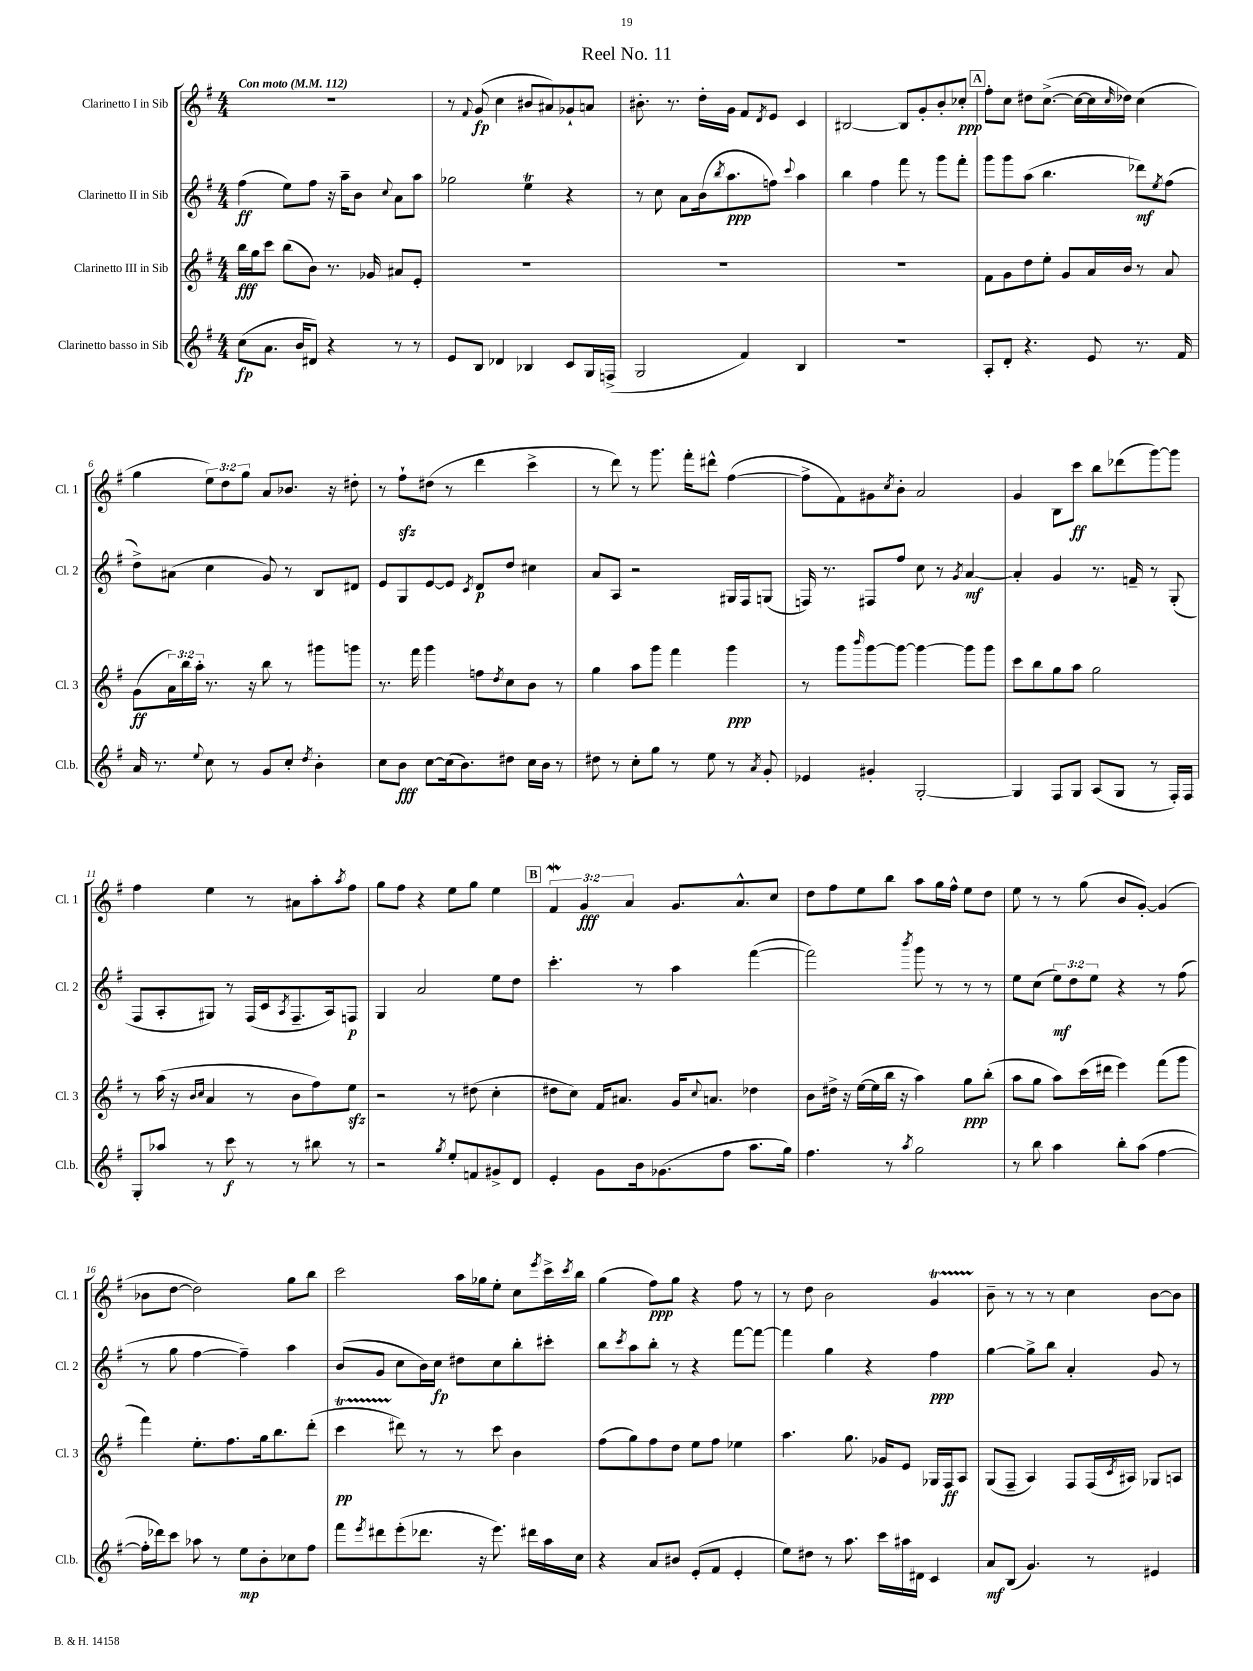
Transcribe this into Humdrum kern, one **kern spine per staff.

**kern	**kern	**kern	**kern
*staff4	*staff3	*staff2	*staff1
*clefG2	*clefG2	*clefG2	*clefG2
*k[f#]	*k[f#]	*k[f#]	*k[f#]
*M4/4	*M4/4	*M4/4	*M4/4
*MM112	*MM112	*MM112	*MM112
(8cc	16bb	(4ff#	1r
.	16gg	.	.
8.a	8ccc	.	.
.	(8bb	8ee)	.
16b	.	.	.
8d#)	8b)	8ff#	.
4r	8.r	16r	.
.	.	16aa~	.
.	.	8b	.
.	16g-	.	.
.	.	8qqcc	.
8r	8a#	8a	.
8r	8e'	8aa	.
=	=	=	=
8e	1r	2gg-	8r
.	.	.	8qqf#
8B	.	.	(8g
4d-	.	.	4cc
4B-	.	4ee	8b#
.	.	.	8a#)
8c	.	4r	8g-`
16G	.	.	8a
(16F^	.	.	.
=	=	=	=
2G	1r	8r	8.b#'
.	.	8cc	.
.	.	.	8.r
.	.	8a	.
.	.	(16b	16dd'
.	.	8qbb	.
.	.	8.aa	16g
4f#)	.	.	8f#
.	.	.	8qd
.	.	8ff)	8e
.	.	8qqccc	.
4B	.	4aa	4c
=	=	=	=
1r	1r	4bb	[2B#
.	.	4ff#	.
.	.	8fff#	8B#]
.	.	8r	8g'
.	.	8ggg	8b'
.	.	8fff#'	8cc-'
=	=	=	=
8A'	8f#	8ggg	8ff#'
8d'	8g	8ggg	8cc
4.r	8dd	(8aa	8dd#
.	8ee'	4.bb	([8.cc^
.	8g	.	.
.	.	.	16cc_
8e	16a	.	16cc]
.	.	.	16qqcc
.	16b	.	16dd-)
8.r	8r	8ddd-)	(4cc
.	.	8qee	.
.	8a	(8ff#	.
16f#	.	.	.
=	=	=	=
16a	(8g	8dd^)	4gg
8.r	.	.	.
.	24a)	(8a#	.
.	24bb	.	.
.	24aa'	.	.
8qqee	.	.	.
8cc	8.r	4cc	12ee)
.	.	.	12dd
8r	.	.	.
.	.	.	12gg
.	16r	.	.
8g	8bb	8g)	8a
8cc'	8r	8r	8.b-
8qdd	.	.	.
4b'	8ggg#	8B	.
.	.	.	16r
.	8ggg	8d#	8dd#'
=	=	=	=
8cc	8.r	8e	8r
8b	.	8G	8ff#`
.	16fff#	.	.
[8cc	4ggg	[8e	(8dd#
(16cc]	.	8e]	8r
8.b)	.	.	.
.	.	8qc	.
.	8ff	8d	4ddd
.	8qdd	.	.
8dd#	8cc	8dd	.
16cc	8b	4cc#	4ccc^
16b	.	.	.
8r	8r	.	.
=	=	=	=
8dd#	4gg	8a	8r
8r	.	8A	8ddd)
8cc'	8aa	2r	8r
8gg	8ggg	.	8.ggg
8r	4fff#	.	.
.	.	.	16fff#'
8ee	.	.	8ddd#^^
8r	4ggg	16G#	([4ff#
.	.	16F#	.
8qa	.	.	.
8g'	.	(8G	.
=	=	=	=
4e-	8r	16F)	8ff#^]
.	.	8.r	.
.	8ggg	.	8f#)
.	16qqbbb	.	.
4g#'	[8ggg	8F#	8g#
.	.	.	8qcc
.	8ggg_	8ff#	8b'
[2G'	4ggg_	8cc	2a
.	.	8r	.
.	.	8qg	.
.	8ggg]	[4a	.
.	8ggg	.	.
=	=	=	=
4G]	8ccc	4a']	4g
.	8bb	.	.
8F#	8gg	4g	8B
8G	8aa	.	8ccc
(8A	2gg	8.r	8bb
8G	.	.	(8ddd-
.	.	16f~	.
8r	.	8r	[8ggg)
16F#')	.	(8G'	8ggg]
16F#	.	.	.
=	=	=	=
8G'	8r	8F#	4ff#
8aa-	(16aa	8A'	.
.	16r	.	.
.	16qqb	.	.
.	16qqcc	.	.
8r	4a	8G#)	4ee
8ccc	.	8r	.
8r	8r	(16F#	8r
.	.	16c	.
.	.	8qA	.
8r	8b	8.F#~	8a#
8bb#	8ff#)	.	8aa'
.	.	16A)	.
.	.	.	8qaa
8r	8ee	8F	8ff#
=	=	=	=
2r	2r	4G	8gg
.	.	.	8ff#
.	.	2a	4r
8qgg	.	.	.
8ee'	8r	.	8ee
8f	(8dd#	.	8gg
8g#^	4cc'	8ee	4ee
8d	.	8dd	.
=	=	=	=
4e'	8dd#	4.ccc'	6f#
.	8cc)	.	.
.	.	.	6g
8g	16f#	.	.
.	8.a#	.	.
.	.	.	6a
16b	.	8r	.
(8.g-	.	.	.
.	16g	4aa	8.g
.	8qqcc	.	.
.	8.a	.	.
8ff#	.	.	.
.	.	.	8.a^^
8.aa	4dd-	([4fff#	.
.	.	.	8cc
16gg)	.	.	.
=	=	=	=
4.ff#	8b	2fff#])	8dd
.	16dd#^	.	8ff#
.	16r	.	.
.	([16ee	.	8ee
.	16ee]	.	.
8r	16bb	.	8bb
.	16r	.	.
8qaa	.	8qbbb	.
2gg	4aa)	8ggg	8aa
.	.	8r	16gg
.	.	.	16ff#^^
.	8gg	8r	8ee
.	(8bb'	8r	8dd
=	=	=	=
8r	8aa	8ee	8ee
8bb	8gg	(8cc	8r
4aa	8aa)	12ee)	8r
.	.	12dd	.
.	(16ccc	.	(8gg
.	.	12ee	.
.	16ddd#	.	.
8bb'	4eee)	4r	8b
(8aa	.	.	[8g')
[4ff#	(8fff#	8r	(4g]
.	8ggg	(8ff#	.
=	=	=	=
16ff#']	4fff#)	8r	8b-
16ddd-)	.	.	.
8ccc	.	8gg	[8dd
8aa-	8.ee'	[4ff#	2dd])
8r	.	.	.
.	8.ff#	.	.
8ee	.	4ff#~])	.
8b'	16gg	.	.
.	8.bb	.	.
8cc-	.	4aa	8gg
8ff#	(8ddd'	.	8bb
=	=	=	=
8fff#	4ccc	(8b	2ccc
8qeee	.	.	.
8ddd#	.	8g	.
(8eee'	8ddd#)	8cc	.
8.ddd-	8r	16b)	.
.	.	16cc	.
.	8r	8dd#	16aa
16r	.	.	16gg-
8.eee)	8ccc	8cc	8ee'
.	4b	8bb'	8cc
16ddd#	.	.	.
.	.	.	8qeee
16aa	.	8ccc#'	16ccc^
.	.	.	8qccc
16cc	.	.	16bb
=	=	=	=
4r	(8ff#	8bb	(4gg
.	.	8qccc	.
.	8gg)	8aa	.
8a	8ff#	8bb'	8ff#)
8b#	8dd	8r	8gg
(8e'	8ee	4r	4r
8f#	8ff#	.	.
4e'	4ee-	[8fff#	8ff#
.	.	8fff#_	8r
=	=	=	=
8ee)	4.aa	4fff#]	8r
8dd#	.	.	8dd
8r	.	4gg	2b
8.aa	8.gg	.	.
.	.	4r	.
16ccc	16g-	.	.
16aa#	8e	.	.
16d#	.	.	.
4c	16G-	4ff#	4g
.	16F#	.	.
.	8A	.	.
=	=	=	=
8a	(8G	[4gg	8b~
(8B	8F#~	.	8r
4.g)	4A)	8gg^]	8r
.	.	8bb	8r
.	8F#	4a'	4cc
8r	(16F#	.	.
.	8qc	.	.
.	16A#)	.	.
4e#	8G-	8g	[8b
.	8A	8r	8b]
==	==	==	==
*-	*-	*-	*-
